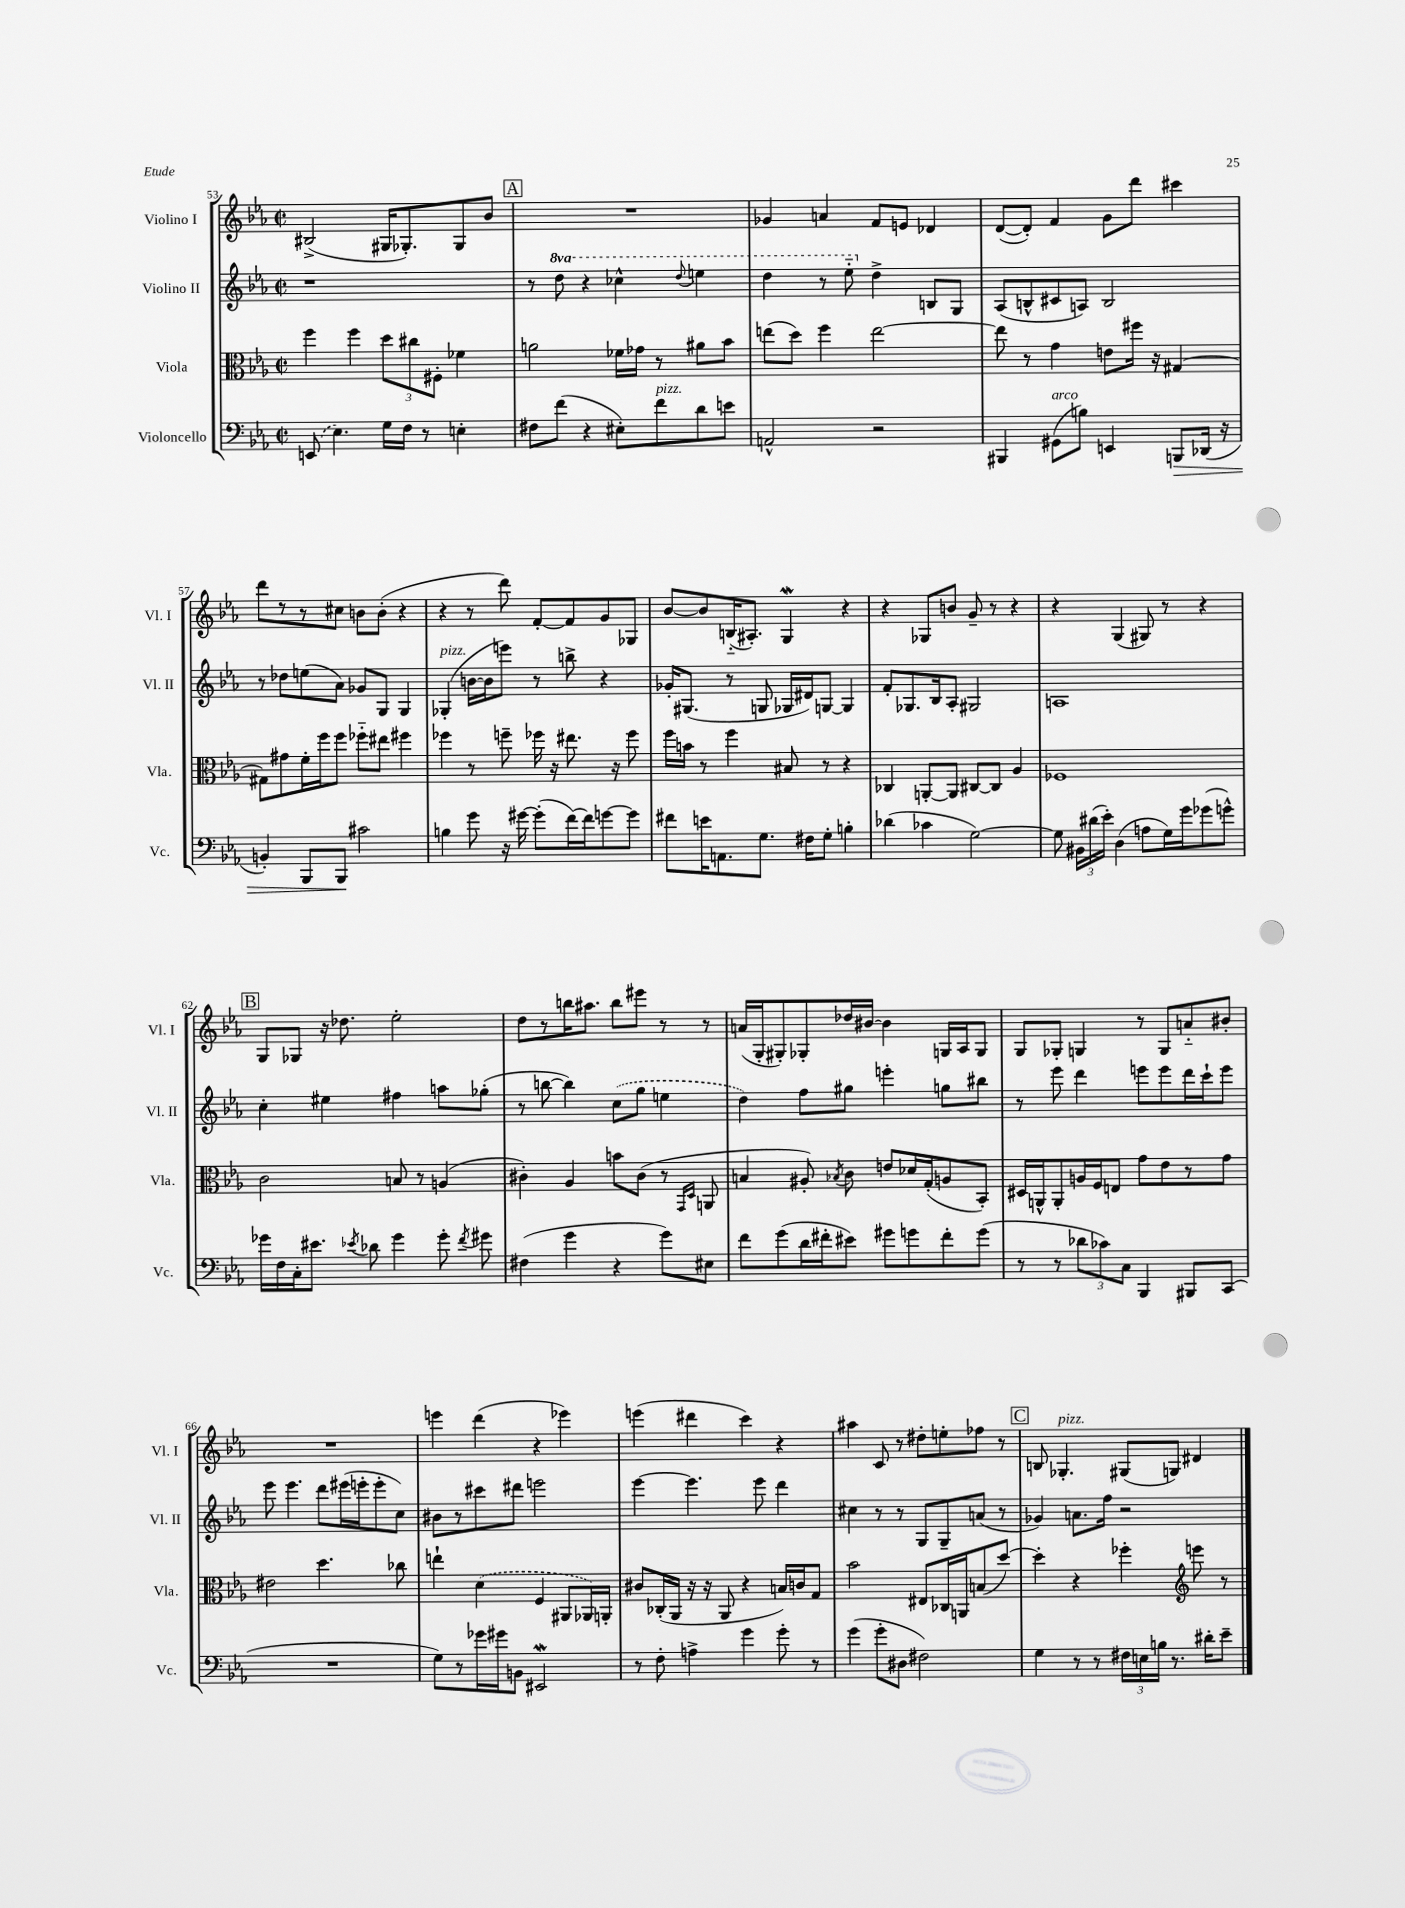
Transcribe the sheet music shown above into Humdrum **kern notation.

**kern	**kern	**kern	**kern
*staff4	*staff3	*staff2	*staff1
*clefF4	*clefC3	*clefG2	*clefG2
*k[b-e-a-]	*k[b-e-a-]	*k[b-e-a-]	*k[b-e-a-]
*M2/2	*M2/2	*M2/2	*M2/2
*met(c|)	*met(c|)	*met(c|)	*met(c|)
(8EE/	4ff\	1r	(2B#^/
4.E-\)	.	.	.
.	4ff\	.	.
16G\LL	12dd\L	.	16G#/LK
16F\JJ	.	.	8.G-'/)
.	12cc#\	.	.
8r	.	.	.
.	12F#'\J	.	.
4E'\	4f-\	.	8G-/
.	.	.	8b-/J
=	=	=	=
8F#\L	2a\	8r	1r
(8f\J	.	8ddd\	.
4r	.	4r	.
8E#'\L)	16f-\LL	4ccc-^^\	.
.	16g-\JJ	.	.
8f\	8r	.	.
.	.	8qqddd/	.
8d\	8a#\L	4eee\	.
8e\J	8b-\J	.	.
=	=	=	=
2AA^^/	(8ee\L	4ddd\	4g-/
.	8dd\J)	.	.
.	4ff\	8r	4a/
.	.	8eee-'~\	.
2r	[2ee\	4dd^\	8f/L
.	.	.	8e/J
.	.	8B/L	4d-/
.	.	8G/J	.
=	=	=	=
4BBB#/	8ee\]	(8A-/L	([8d/L
.	8r	8B^^/	8d'/]J)
(8GG#\L	4g\	8c#/	4f/
8B\J)	.	8A/J)	.
4EE/	8e\L	2B/	8g\L
.	16ff#\Jk	.	8ddd\J
.	16r	.	.
8BBB/L	[4G#/	.	4ccc#\
(16DD-/Jk	.	.	.
16r	.	.	.
=	=	=	=
4BB'/)	8G#\]L	8r	8ddd\L
.	8g#\	8dd-\L	8r
8BBB-/L	16f'\L	(8ee\	8r
.	16ff\J	.	.
8BBB-/J	8ff\J	8a-\J)	8cc#\J
2c#\	8ff-'~\L	8g-/L	8b\L
.	8ee#\J	8G/J	(8b'\J
.	4ff#\	4G/	4r
=	=	=	=
4B\	4ff-\	(4G-'/	4r
8g\	8r	[16b\LL	8r
.	.	16b\]J	.
16r	8ff~\	8eee\J)	8ddd\)
[16g#\	.	.	.
(8g#'\]L	16ff-\	8r	[8f'/L
.	16r	.	.
[16f\L)	8.ee#\	8bb^\	8f/]
16f\]J	.	.	.
[8g\	.	4r	8g/
.	16r	.	.
8g\]J	8ff-\	.	8G-/J
=	=	=	=
8f#\L	16ff\LL	16g-'/LK	[8b-/L
.	16b\JJ	(8.G#/J	.
16e\K	8r	.	8b-/]
8.AA\	.	.	.
.	4ff\	8r	(16B'~/K
.	.	.	8.A#'/J)
8.G\J	.	8G/	.
.	8B#/	16G-/LL	4G/
16F#\LK	.	16d#/J)	.
8G'\J	8r	[8G/J	.
4B'\	4r	4G/]	4r
=	=	=	=
(4d-\	4C-/	8f'/L	4r
.	.	8.G-/	.
4c-\	[8AA'/L	.	8G-/L
.	.	16B-/k	.
.	8AA/]J	8A-'/J	8b/J
[2G\)	[8C#/L	2G#/	8g~/
.	8C#/]J	.	8r
.	4A-/	.	4r
=	=	=	=
8G\]	1F-	1A	4r
24BB#\LL	.	.	.
(24d#\	.	.	.
24e-'\JJ)	.	.	.
(4D\	.	.	(4G/
8A\L	.	.	8G#/)
16G\L)	.	.	8r
16g\J	.	.	.
(8g-\	.	.	4r
8g^^\J)	.	.	.
=	=	=	=
16g-\LL	2c\	4cc'\	8G/L
16F\	.	.	.
16C'\J	.	.	8G-/J
8.e#\J	.	.	.
.	.	4ee#\	16r
.	.	.	8.dd-\
8qe-/	.	.	.
8d-\	.	.	.
4g-\	8B/	4ff#\	2ee-'\
.	8r	.	.
8g-'\	(4A/	8aa\L	.
8qf/	.	.	.
8g#\	.	(8gg-'\J	.
=	=	=	=
(4F#\	4c#'\)	8r	8dd\L
.	.	[8bb\	8r
4g\	4A-/	4bb\])	16bb\K
.	.	.	8.aa#\J
4r	8b\L	(8cc\L	8bb\L
.	(8c#\J	8gg\J	8eee#\J
8g\L)	8r	4ee\	8r
.	16qqGG/LL	.	.
.	16qqD/JJ	.	.
8E#\J	8AA/	.	8r
=	=	=	=
8f\L	4B/	4dd\)	(16a/LL
.	.	.	16G'/J
(8g\	.	.	8G#'/)
16d\L	8A#'/)	8ff\L	8G-'/
16f#'\J	.	.	.
.	8qB-/	.	.
8e#\J)	8c\	8gg#\J	16dd-/L
.	.	.	[16b#/JJ
8g#\L	8e/L	4eee'\	4b#\]
8g\	16d-/L	.	.
.	(16G'/J	.	.
8f#'\	8A/	8gg\L	16G/LL
.	.	.	16A-/J
(8g\J	8BB-'/J)	8bb#\J	8G/J
=	=	=	=
8r	16D#/LL	8r	8G/L
.	16AA^^/J	.	.
8r	8AA'/	8eee-\	8G-'/J
12d-\L	16A/L	4ddd\	4G/
.	16F/J	.	.
12c-\)	.	.	.
.	8E/J	.	.
12C\J	.	.	.
4BBB-/	8g\L	8eee\L	8r
.	8e-\	8eee\	8G/L
8BBB#/L	8r	16ddd\L	8a'~/
.	.	16ccc`\J	.
(8CC/J	8g\J	8eee\J	8b#'/J
=	=	=	=
1r	2e#\	8eee-\	1r
.	.	4.eee-\	.
.	4.dd\	8ddd\L	.
.	.	(16eee#\L	.
.	.	16eee'\J	.
.	.	8eee'\	.
.	8cc-\	8cc\J)	.
=	=	=	=
8G\L)	4ee`\	8b#\L	4eee\
8r	.	8r	.
16g-\L	(4d\	8ccc#\	(4ddd\
16g#\J	.	.	.
8BB\J	.	8ddd#\J	.
2EE#/	4F/	2eee\	4r
.	8AA#/L	.	4eee-\)
.	16AA-/L)	.	.
.	16AA'/JJ	.	.
=	=	=	=
8r	8c#/L	[4eee-\	(4eee\
8F'\	(16C-'/L	.	.
.	16AA-/JJ	.	.
4A^\	16r	4.eee-\]	4ddd#\
.	16r	.	.
.	8AA-/	.	.
4g\	4r	.	4ccc\)
.	.	8eee-\	.
8g'\	16B/LL)	4ddd\	4r
.	16c/J	.	.
8r	8G/J	.	.
=	=	=	=
(4g\	2b-\	4cc#\	4aa#\
8g'\L	.	8r	8c/
8D#\J	.	8r	8r
2F#\)	8E#/L	8G/L	8dd#'\L
.	16C-/L	8G~/	8ee'\
.	16AA/J	.	.
.	(8B/	(8a/J	8ff-\J
.	[8dd/J)	8r	8r
=	=	=	=
4G\	4dd'\]	4g-/)	8B/
.	.	.	4.G-'/
8r	4r	8.a\L	.
8r	.	.	.
.	.	16ff\Jk	.
24F#\LL	4ff-'\	2r	(8G#/L
24E\	.	.	.
24B\JJ	.	.	.
8.r	.	.	8G/J)
*	*clefG2	*	*
.	8eee\	.	4d#/
16d#'\LK	.	.	.
8e-~\J	8r	.	.
==	==	==	==
*-	*-	*-	*-
